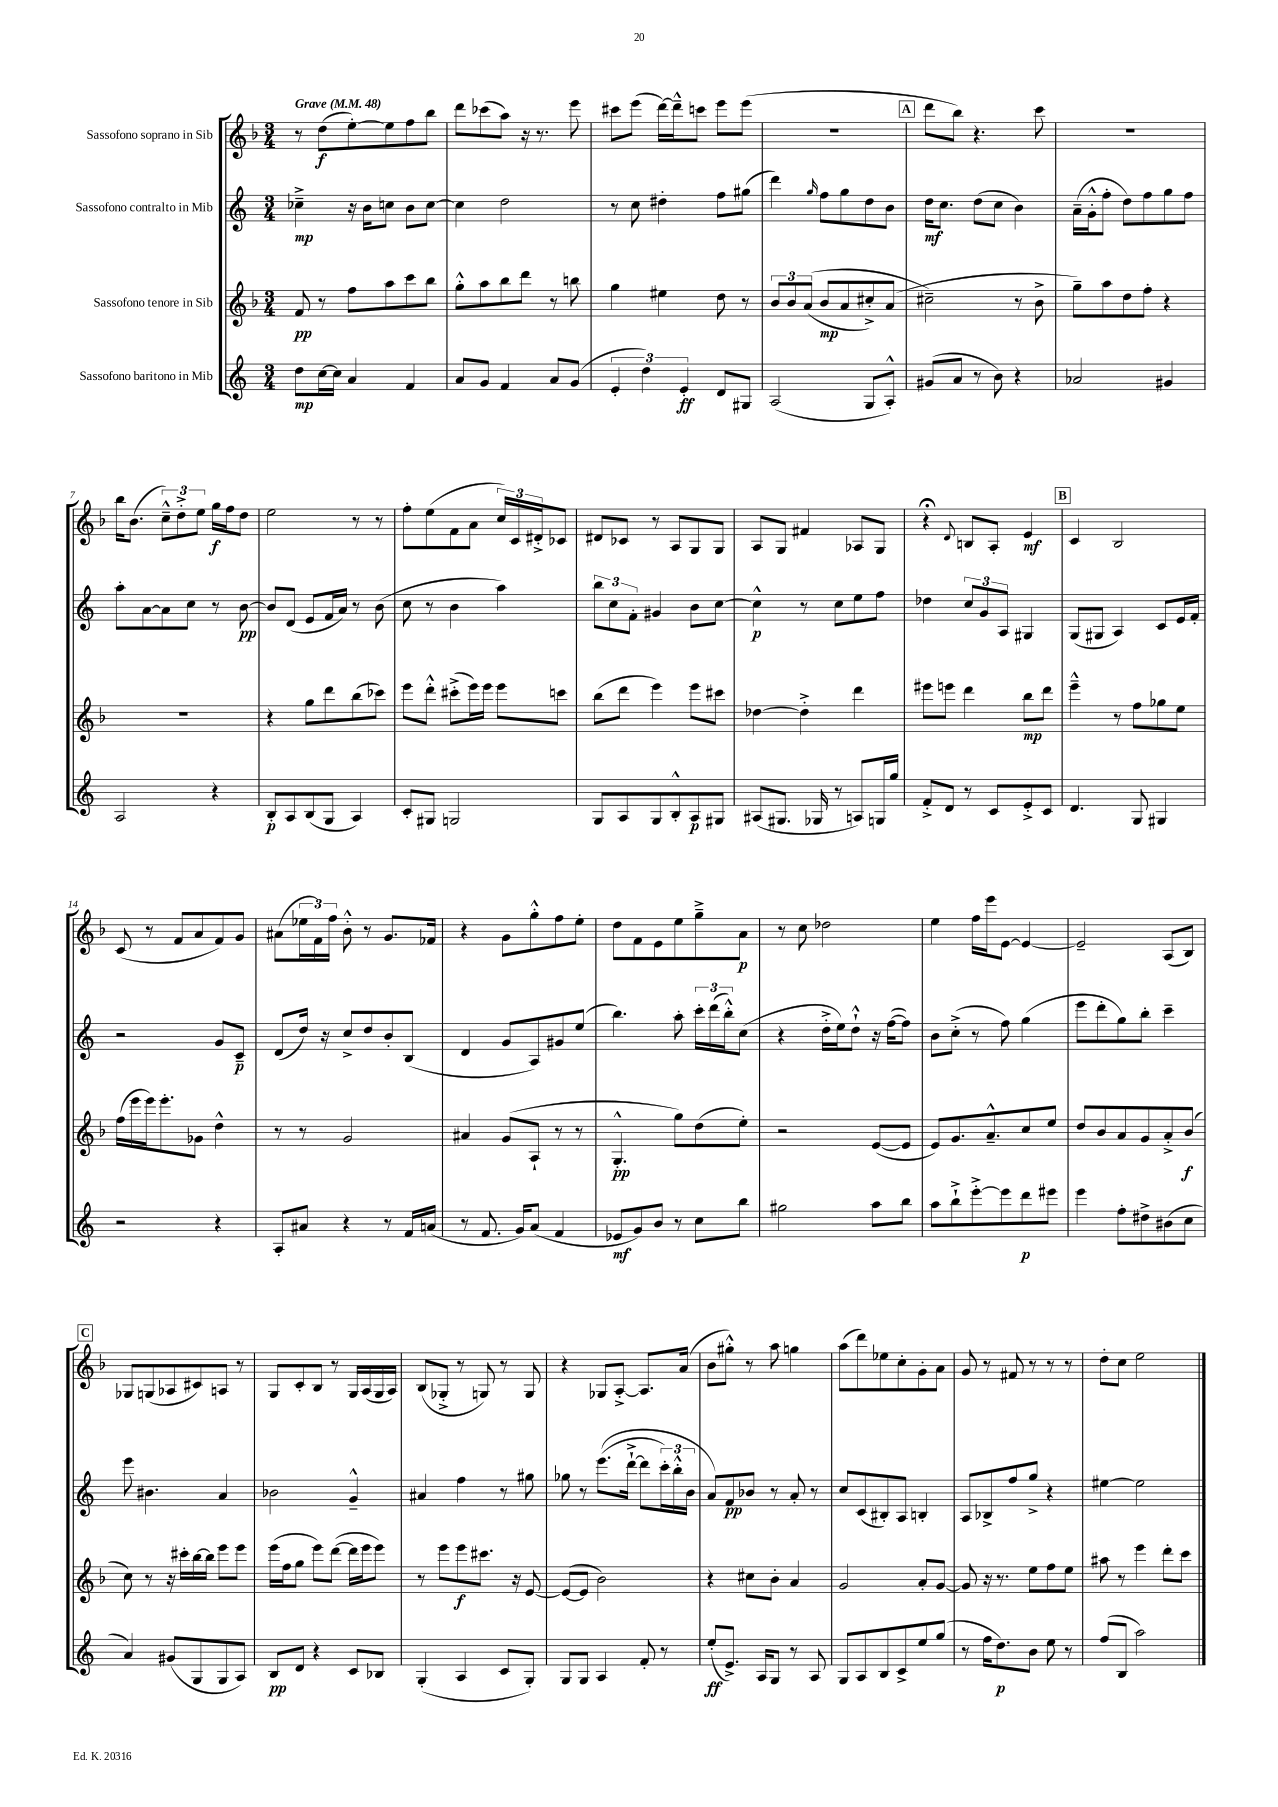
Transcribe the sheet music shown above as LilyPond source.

<<
\new StaffGroup <<
\new Staff = "s0" \with { instrumentName = "Sassofono soprano in Sib" } {
    \clef treble \key f \major \numericTimeSignature \time 3/4 \tempo "Grave" 4 = 48
    r8 d''8\f( e''8~-.) e''8 f''8 bes''8 |
    d'''8 ces'''8( a''8) r16 r8. e'''8 |
    cis'''8 e'''8( d'''16~) d'''16---^ c'''8 e'''8 e'''8( |
    R2. |
    \mark \markup { \box "A" } d'''8 bes''8) r4. c'''8 |
    R2. |
    bes''16 bes'8.( \tuplet 3/2 { c''8---^) d''8-.-> e''8 } g''16\f f''16 d''8 |
    e''2 r8 r8 |
    f''8-. e''8( f'8 a'8 \tuplet 3/2 { c''16) c'16 dis'16-.-> } ces'8 |
    dis'8 ces'8 r8 a8 g8 g8 |
    a8 g8 fis'4 aes8 g8 |
    r4\fermata \appoggiatura { d'8 } b8 a8-. e'4\mf |
    \mark \markup { \box "B" } c'4 bes2 |
    c'8( r8 f'8 a'8 f'8) g'8 |
    ais'8( \tuplet 3/2 { ees''16 f'16) f''16 } bes'8-.-^ r8 g'8. fes'16 |
    r4 g'8 g''8-.-^ f''8 e''8-. |
    d''8 f'8 e'8 e''8 g''8---> a'8\p |
    r8 c''8 des''2 |
    e''4 f''16 e'''16 e'8~ e'4~ |
    e'2-- a8( bes8) |
    \mark \markup { \box "C" } ges8 g8( aes8 cis'8) a8 r8 |
    g8 c'8-. bes8 r8 g16 a16( g16 a16) |
    bes8( ges8-.-> r8 g8) r8 g8 |
    r4 ges8 a8~-.-> a8. a'16( |
    bes'8 gis''8-.-^) r8 a''8 g''4 |
    a''8( d'''8) ees''8 c''8-. g'8-. a'8 |
    g'8 r8 fis'8 r8 r8 r8 |
    d''8-. c''8 e''2 \bar "|." |
}
\new Staff = "s1" \with { instrumentName = "Sassofono contralto in Mib" } {
    \clef treble \key c \major \numericTimeSignature \time 3/4
    ces''4--->\mp r16 b'16 c''8 b'8 c''8~ |
    c''4 d''2 |
    r8 c''8 dis''4-. f''8 gis''8( |
    d'''4) \grace { g''16 } f''8 g''8 d''8 b'8 |
    \mark \markup { \box "A" } d''16\mf c''8. d''8( c''8 b'4) |
    a'16--( g'16-.-^ f''8-. d''8) f''8 g''8 f''8 |
    a''8-. a'8~ a'8 c''8 r8 b'8~\pp |
    b'8 d'8( e'8 f'16 a'16) r8 b'8( |
    c''8 r8 b'4 a''4) |
    \tuplet 3/2 { b''8 c''8 f'8-. } gis'4 b'8 c''8~ |
    c''4-^\p r8 c''8 e''8 f''8 |
    des''4 \tuplet 3/2 { c''8 g'8 a8 } gis4 |
    \mark \markup { \box "B" } g8( gis8 a4) c'8 e'16 f'16-. |
    r2 g'8 c'8--\p |
    d'8( d''16) r16 c''8-> d''8 b'8-. b8( |
    d'4 g'8 a8) gis'8 e''8( |
    b''4.) a''8-. \tuplet 3/2 { c'''16-. d'''16( b''16-.-^) } c''8( |
    r4 d''16-.-> e''16) d''8-!-^ r16 f''16~( f''8) |
    b'8 c''8-.->( r8 f''8) g''4( |
    e'''8 d'''8-. g''8) b''8-. c'''4-- |
    \mark \markup { \box "C" } e'''8 bis'4. a'4 |
    bes'2 g'4---^ |
    ais'4 f''4 r8 gis''8 |
    ges''8 r8 e'''8.(\( d'''16~-!-> d'''8 \tuplet 3/2 { c'''16-.) b''16-.-^ b'16 } |
    a'8\) f'8\pp bes'8 r8 a'8-. r8 |
    c''8 c'8( bis8-.) a8 b4-. |
    a8 bes8-> f''8 g''8-> r4 |
    eis''4~ eis''2 \bar "|." |
}
\new Staff = "s2" \with { instrumentName = "Sassofono tenore in Sib" } {
    \clef treble \key f \major \numericTimeSignature \time 3/4
    f'8\pp r8 f''8 a''8 c'''8 bes''8 |
    g''8-.-^ a''8 bes''8 d'''8 r8 b''8 |
    g''4 eis''4 d''8 r8 |
    \tuplet 3/2 { bes'8 bes'8 a'8(\( } bes'8\mp a'8 cis''8-.->) a'8( |
    \mark \markup { \box "A" } cis''2--\) r8 bes'8-> |
    g''8--) a''8 d''8 f''8-. r4 |
    R2. |
    r4 g''8 d'''8 bes''8( ces'''8) |
    e'''8 d'''8-.-^ cis'''8-.->( e'''16) e'''16 e'''8 c'''8 |
    bes''8( d'''8 e'''4) e'''8 cis'''8 |
    des''4~ des''4-.-> d'''4 |
    eis'''8 e'''8 d'''4 bes''8\mp d'''8 |
    \mark \markup { \box "B" } e'''4---^ r8 f''8 ges''8 e''8 |
    f''16( e'''16 e'''16) e'''8.-. ges'8 d''4-^ |
    r8 r8 g'2 |
    ais'4 g'8( a8-! r8 r8 |
    g4.-.-^\pp g''8) d''8( e''8-.) |
    r2 e'8~( e'8 |
    e'8) g'8. a'8.---^ c''8 e''8 |
    d''8 bes'8 a'8 g'8 a'8-.-> bes'8\f( |
    \mark \markup { \box "C" } c''8) r8 r16 cis'''16-. bes''16~ bes''16 e'''8 e'''8 |
    e'''16( f''16 g''8 e'''8) d'''8~( d'''16 e'''16 e'''8) |
    r8 e'''8 e'''8\f cis'''8. r16 e'8~ |
    e'8~( e'8 bes'2) |
    r4 cis''8 bes'8-. a'4 |
    g'2 a'8-. g'8~ |
    g'8 r16 r8. e''8 f''8 e''8 |
    ais''8 r8 e'''4 d'''8-. c'''8 \bar "|." |
}
\new Staff = "s3" \with { instrumentName = "Sassofono baritono in Mib" } {
    \clef treble \key c \major \numericTimeSignature \time 3/4
    d''8\mp c''16~ c''16 a'4 f'4 |
    a'8 g'8 f'4 a'8 g'8( |
    \tuplet 3/2 { e'4-. d''4) e'4-.\ff } d'8 gis8 |
    a2( g8 a8-.-^) |
    \mark \markup { \box "A" } gis'8( a'8 r8 b'8) r4 |
    aes'2 gis'4 |
    a2 r4 |
    b8-.\p a8 b8( g8 a4) |
    c'8-. gis8 g2 |
    g8 a8 g8 b8-.-^ a8\p gis8 |
    ais8( gis8. ges16 r8 a8) g16 g''16 |
    f'8-.-> d'8 r8 c'8 e'8-.-> c'8 |
    \mark \markup { \box "B" } d'4. g8 gis4 |
    r2 r4 |
    a8-. ais'8 r4 r8 f'16 a'16( |
    r8 f'8. g'16) a'8( f'4 |
    ees'8\mf g'8) b'8 r8 c''8 b''8 |
    gis''2 a''8 b''8 |
    a''8 b''8-!-> e'''8~-.-> e'''8 d'''8\p eis'''8 |
    e'''4 f''8-. dis''8-> bis'8( c''8 |
    \mark \markup { \box "C" } a'4) gis'8( g8 g8 a8) |
    b8\pp d'8 r4 c'8 bes8 |
    g4-.( a4 c'8 g8-.) |
    g8 g8 a4 f'8-. r8 |
    e''8-.\ff( e'8.->) a16 g8 r8 a8 |
    g8 a8 b8 c'8-> e''8 g''8( |
    r8 f''16 d''8.\p) b'8 e''8 r8 |
    f''8( b8 a''2) \bar "|." |
}
>>
>>
